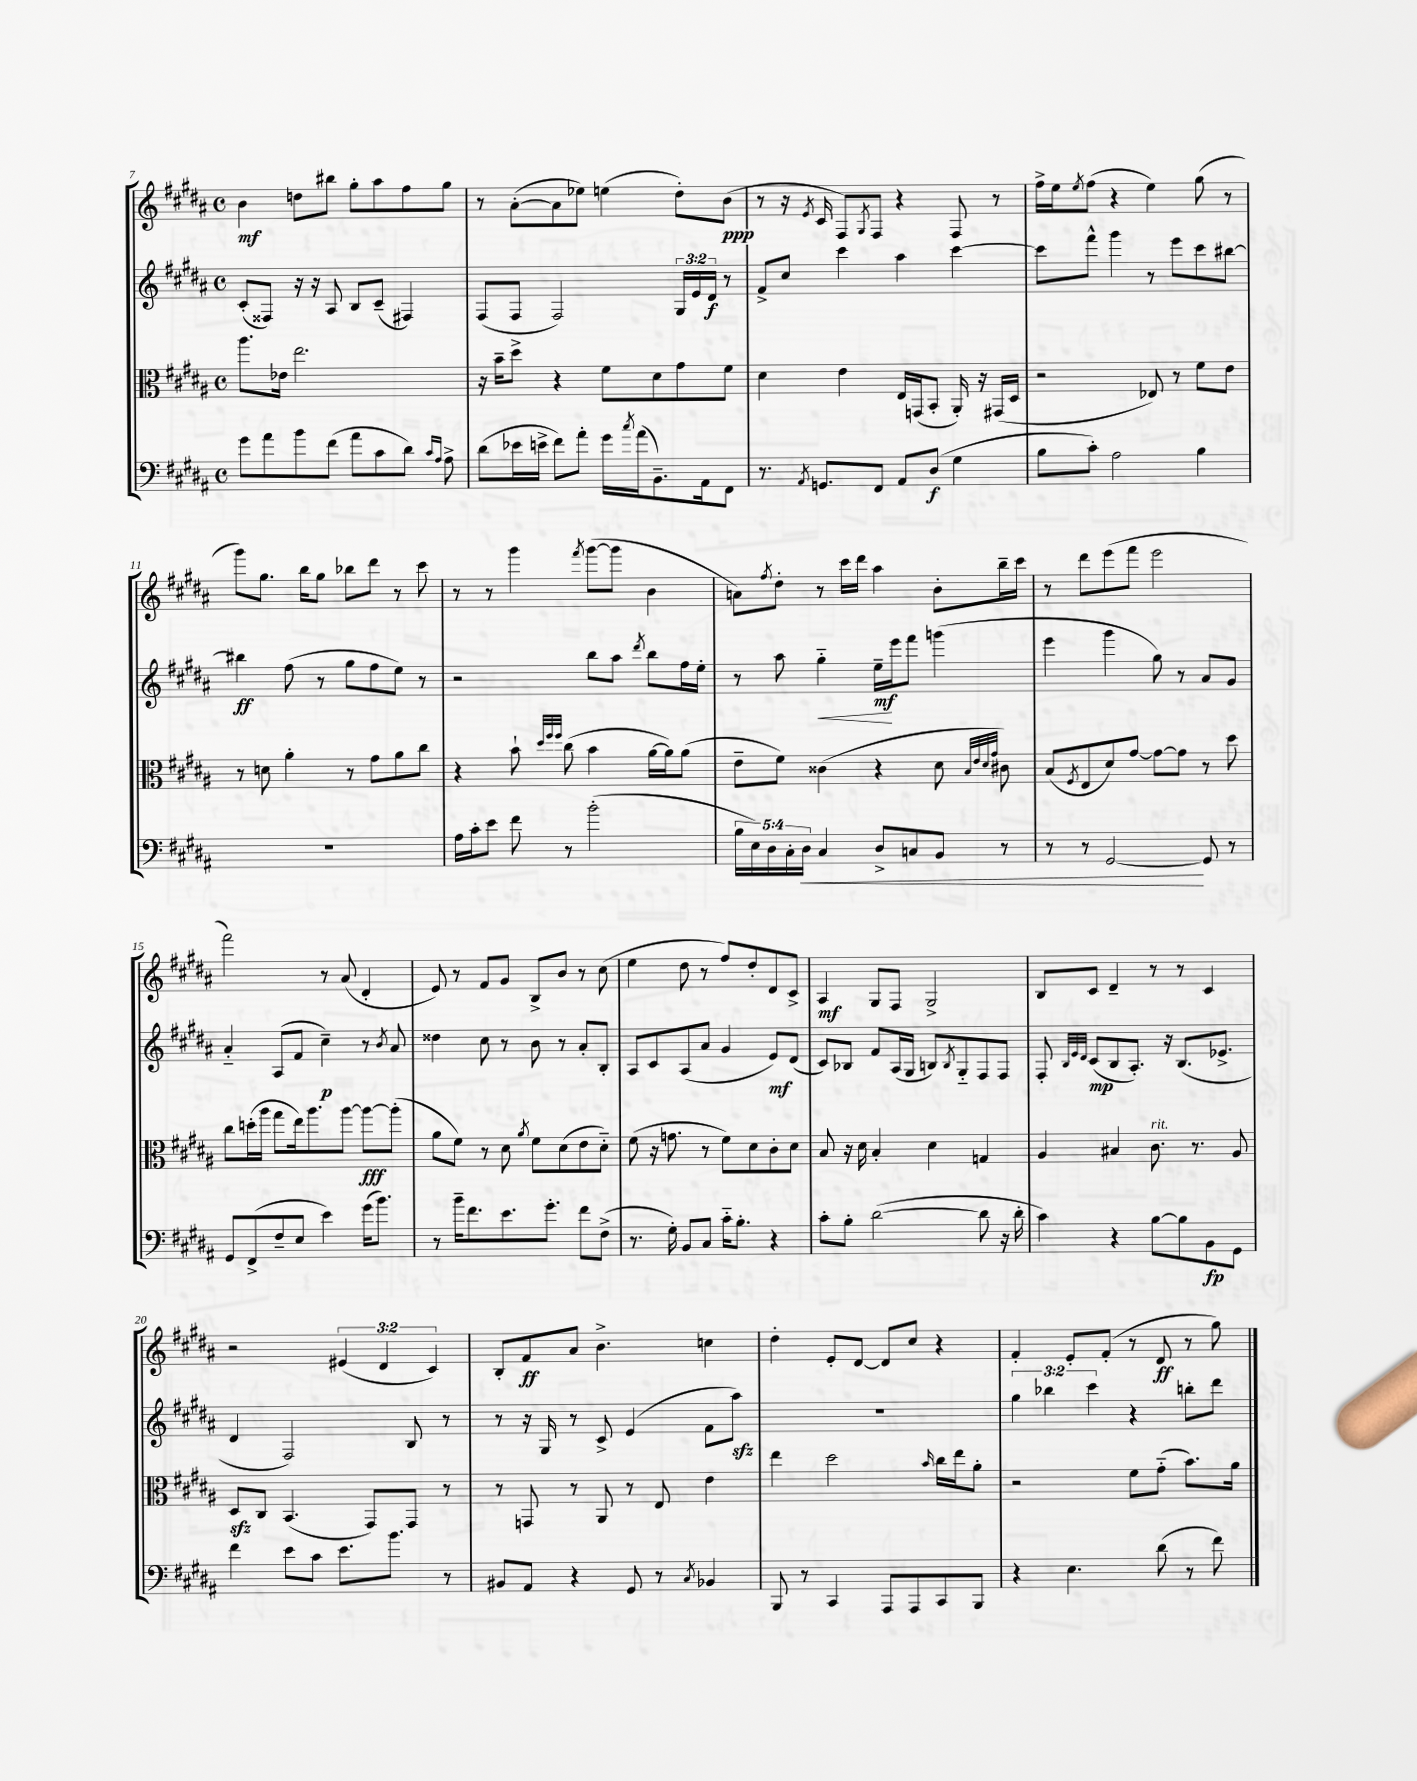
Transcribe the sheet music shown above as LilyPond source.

<<
\new StaffGroup <<
\new Staff = "s0" {
    \clef treble \key b \major \defaultTimeSignature \time 4/4 \override Staff.TupletNumber.text = #tuplet-number::calc-fraction-text
    b'4\mf d''8 bis''8 gis''8-. ais''8 fis''8 gis''8 |
    r8 ais'8~-.( ais'8 ees''8) e''4( dis''8-.) b'8\ppp( |
    r8 r16 \acciaccatura { e'8 } cis'16 fis8) \acciaccatura { gis8 } fis8 r4 fis8 r8 |
    fis''16-> e''16 \acciaccatura { e''8 } fis''8( r4 e''4) gis''8( r8 |
    gis'''8) gis''8. b''16 gis''8 bes''8 dis'''8 r8 cis'''8 |
    r8 r8 gis'''4 \acciaccatura { fis'''8 } gis'''8~( gis'''8 b'4 |
    a'8) \acciaccatura { fis''8 } dis''8-. r8 cis'''16 dis'''16 ais''4 b'8-. b''16-- cis'''16 |
    r8 dis'''8 e'''8( fis'''8 e'''2 |
    fis'''2) r8 ais'8( dis'4-. |
    e'8) r8 fis'8 gis'8 b8-> b'8 r8 cis''8( |
    e''4 dis''8 r8 fis''8) dis''8-. dis'8 cis'8-> |
    ais4\mf gis8 fis8 gis2-> |
    b8 cis'8 dis'4-- r8 r8 cis'4 |
    r2 \tuplet 3/2 { eis'4( dis'4 cis'4) } |
    b8-. fis'8\ff ais'8 b'4.-> c''4 |
    dis''4-. e'8-. dis'8~ dis'8 cis''8 r4 |
    fis'4-. e'8-. fis'8-.( r8 dis'8\ff r8 gis''8) \bar "|." |
}
\new Staff = "s1" {
    \clef treble \key b \major \defaultTimeSignature \time 4/4 \override Staff.TupletNumber.text = #tuplet-number::calc-fraction-text
    cis'8-.( fisis8) r16 r16 ais8 b8 cis'8--( fis4) |
    fis8( fis8 fis2) \tuplet 3/2 { gis16 e'16 dis'16\f } r8 |
    fis'8-> cis''8 cis'''4 ais''4 cis'''4~ |
    cis'''8 fis'''8-^ gis'''4 r8 e'''8 cis'''8 bis''8~ |
    bis''4\ff fis''8( r8 gis''8 fis''8 e''8) r8 |
    r2 b''8 ais''8 \acciaccatura { dis'''8 } b''8 fis''16 e''16-. |
    r8 ais''8 gis''4-_\< e''16--\mf\! e'''16 fis'''8 g'''4( |
    e'''4 gis'''4 gis''8) r8 ais'8 gis'8 |
    ais'4-_ ais8( fis'8 cis''4--\p) r8 \acciaccatura { b'8 } ais'8 |
    disis''4 cis''8 r8 b'8 r8 ais'8-. b8-. |
    ais8 cis'8 ais8( ais'8 gis'4 e'8\mf) dis'8( |
    cis'8) bes8 fis'8 ais16( gis16 b8) \acciaccatura { b8 } gis8-_ fis8 fis8 |
    fis8-. \grace { b32 e'32 dis'32 } cis'8\mp( b8 ais8.-.) r16 b8.( ees'8.-> |
    dis'4 fis2) b8 r8 |
    r8 r16 gis16 r8 cis'8-> e'4( fis'8 ais''8\sfz) |
    R1 |
    \tuplet 3/2 { gis''4 bes''4 cis'''4 } r4 b''8-. dis'''8 \bar "|." |
}
\new Staff = "s2" {
    \clef alto \key b \major \defaultTimeSignature \time 4/4
    ais''8. ees'16 e''2. |
    r16 b'16-- dis''8-> r4 fis'8 dis'8 gis'8 fis'8 |
    dis'4 e'4 e16 g,16( b,8-. ais,16-.) r16 gis,16( dis16 |
    r2 ees8) r8 fis'8 e'8 |
    r8 d'8 ais'4-. r8 gis'8 ais'8 cis''8 |
    r4 b'8-! \grace { dis''32 fis''32 fis''32 } cis''8( b'4 ais'16~ ais'16) ais'8( |
    e'8-- fis'8) cisis'4( r4 dis'8 \grace { b32 e'32 dis'32 gis'32 } cis'8) |
    b8( \acciaccatura { fis8 } e8 dis'8) gis'8~ gis'8~ gis'8 r8 dis''8 |
    cis''8 d''16-.( ais''16 gis''8 e''16) ais''8. ais''8~ ais''8~\fff ais''8-.( |
    ais'8 fis'8) r8 dis'8 \acciaccatura { ais'8 } fis'8 dis'8( e'8 dis'8-_) |
    fis'8( r16 g'8. r8 fis'8) dis'8 cis'8-. dis'8 |
    b8 r16 dis'16 b4-. dis'4 g4 |
    ais4 bis4 cis'8.^\markup { \italic "rit." } r8. ais8 |
    dis8\sfz cis8 b,4.( gis,8) gis,8 r8 |
    r8 g,8 r8 ais,8 r8 e8 e'4 |
    e''4 dis''2 \grace { b'16 } cis''16 e''16 ais'8-. |
    r2 fis'8 gis'8-_( b'8.) ais'16 \bar "|." |
}
\new Staff = "s3" {
    \clef bass \key b \major \defaultTimeSignature \time 4/4 \override Staff.TupletNumber.text = #tuplet-number::calc-fraction-text
    gis'8 ais'8 b'8 fis'8( ais'8 cis'8 dis'8) \grace { cis'16 ais16 } ais8-> |
    dis'8( ees'16 e'16-> fis'8) ais'8-. gis'16 \acciaccatura { cis''8 } ais'16( b,8.--) ais,16 fis,8 |
    r8. \acciaccatura { ais,8 } g,8. fis,8 ais,8 dis8\f( gis4 |
    b8 cis'8-.) ais2 b4 |
    R1 |
    ais16 cis'16-. e'8 fis'8 r8 b'2-.( |
    \tuplet 5/4 { b16 e16) dis16 cis16-. dis16\< } cis4 dis8-> c8 b,8 r8 |
    r8 r8 gis,2~\! gis,8 r8 |
    gis,8 fis,8->( fis8-- e8 e'4) gis'16( b'8.) |
    r8 b'16-- fis'8. e'8. gis'8.-. fis'8 fis8->( |
    r8. gis16-.) b,8 cis8 cis'16-_ b8.-. r4 |
    cis'8-. b8-. dis'2~( dis'8 r16 dis'16-. |
    cis'4) r4 b8~ b8 b,8\fp gis,8 |
    fis'4 e'8 cis'8 e'8. b'8. r8 |
    bis,8 ais,8 r4 gis,8 r8 \acciaccatura { cis8 } bes,4 |
    b,,8 r8 cis,4 ais,,8 ais,,8 cis,8 b,,8 |
    r4 e4. dis'8( r8 fis'8) \bar "|." |
}
>>
>>
\layout { \context { \Score currentBarNumber = #7 } }
